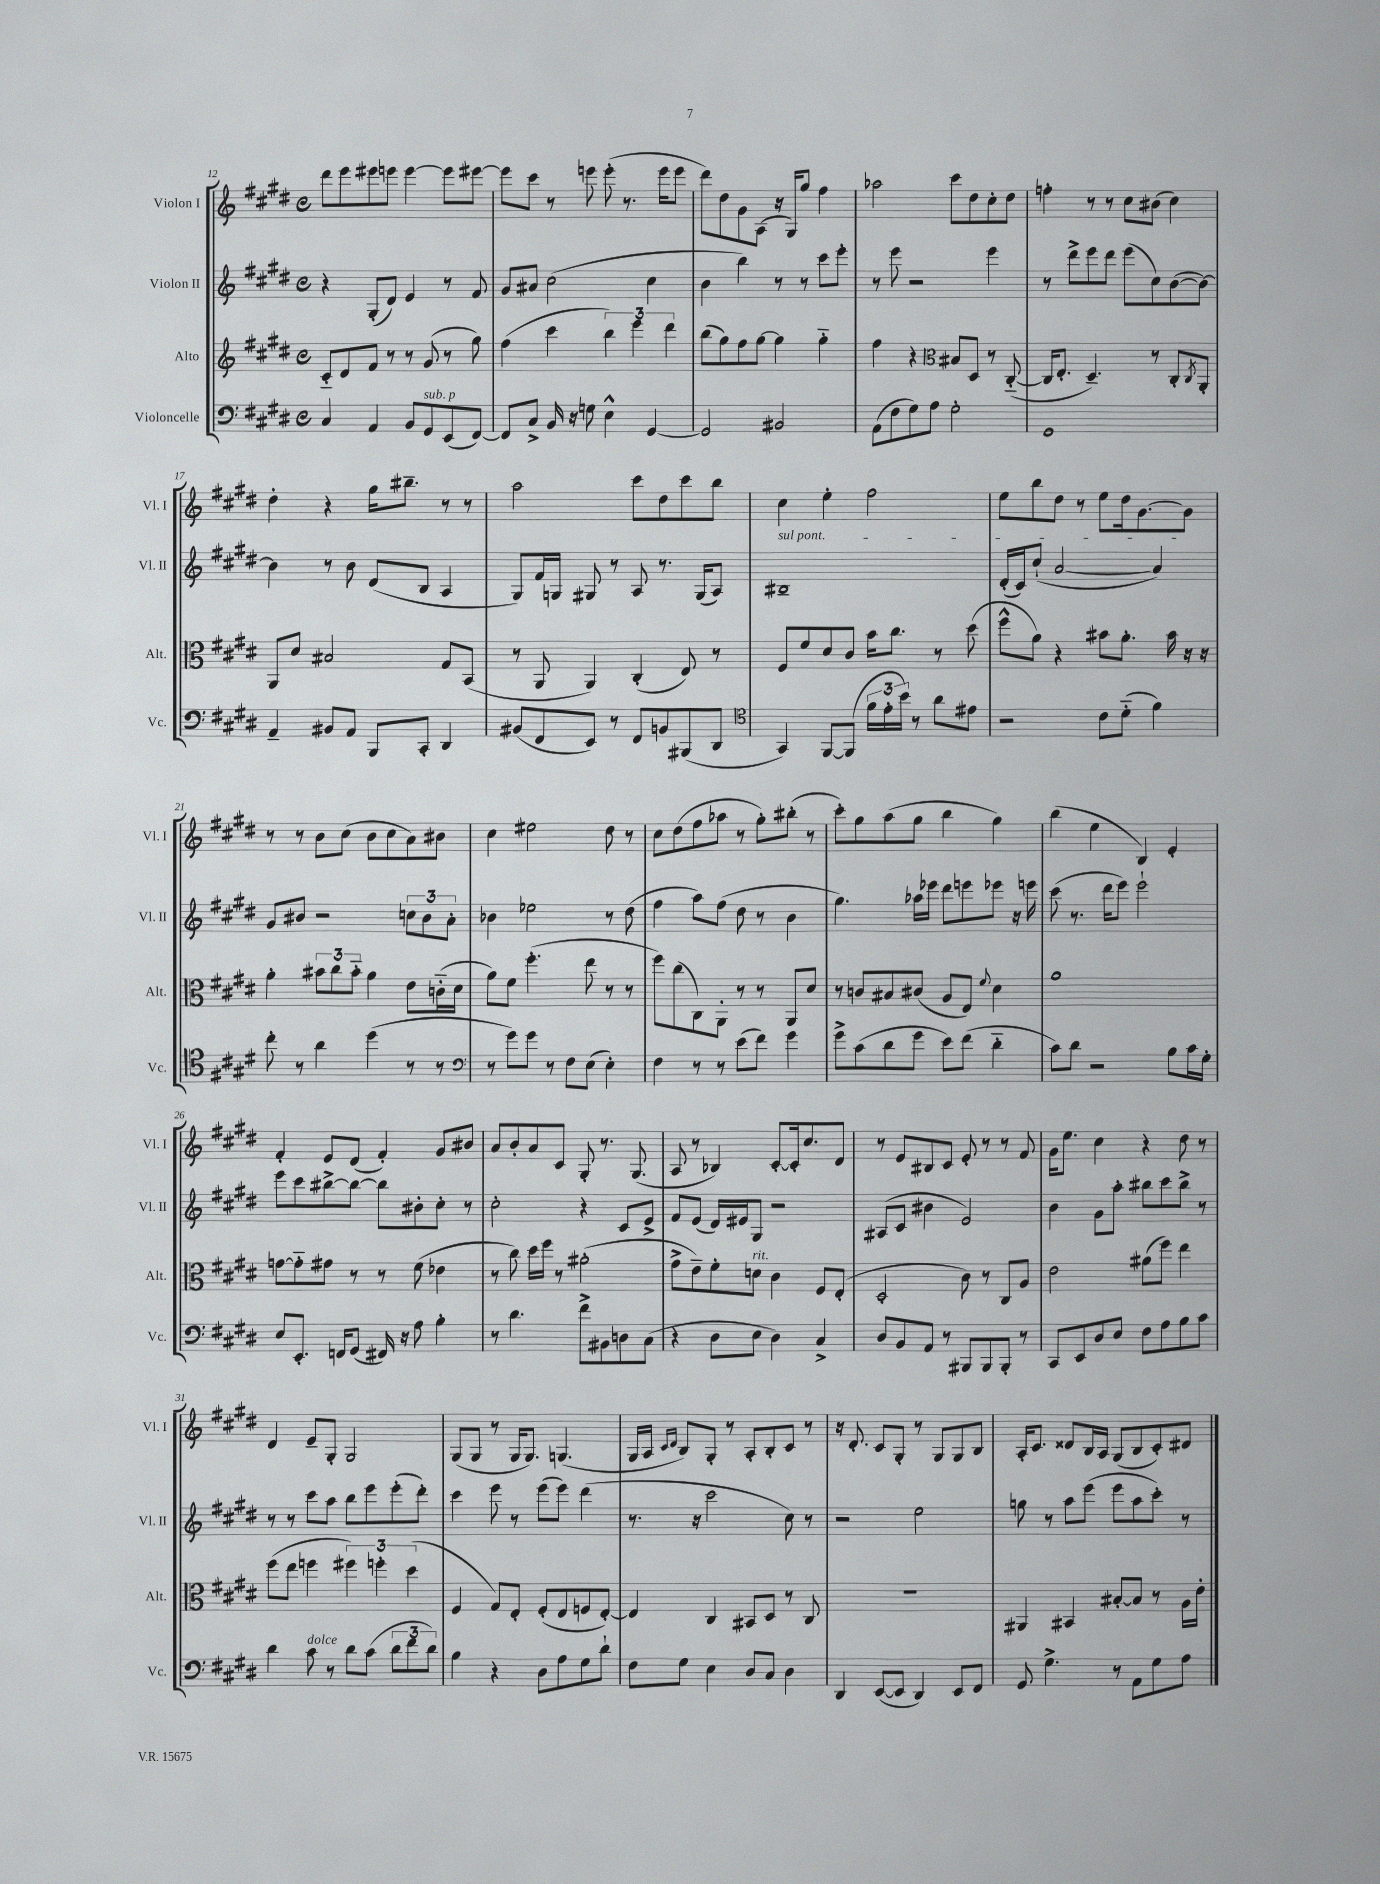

**kern	**kern	**kern	**kern
*part4	*part3	*part2	*part1
*staff4	*staff3	*staff2	*staff1
*I"Violoncelle	*I"Alto	*I"Violon II	*I"Violon I
*I'Vc.	*I'Alt.	*I'Vl. II	*I'Vl. I
*clefF4	*clefG2	*clefG2	*clefG2
*k[f#c#g#d#]	*k[f#c#g#d#]	*k[f#c#g#d#]	*k[f#c#g#d#]
*M4/4	*M4/4	*M4/4	*M4/4
*met(c)	*met(c)	*met(c)	*met(c)
=12	=12	=12	=12
4C#/	8c#/L	4r	8ddd#\L
.	8d#/	.	8eee\
4AA/	8f#/J	(8G#'/L	8eee#X\
.	8r	8d#/J)	8eeen\J
8BB/L	8r	4e/	[4eee\
!LO:TX:a:i:t=sub. p	!	!	!
8GG#/	(8g#/	.	.
(8EE/	8r	8r	8eee\L]
[8FF#/J)	8gg#\)	8f#/	[8eee#X\J
=13	=13	=13	=13
8FF#/L]	(4ff#\	8g#/L	8eee#\L]
8C#^/J	.	8a#X/J	8ccc#\J
16BB/	4ccc#\	(2cc#\	8r
16r	.	.	.
8Gn\	.	.	8eeen\
4E^^\	6bb\)	.	(8eee'\
.	.	.	8.r
.	6eee\	.	.
[4GG#/	.	4cc#\	.
.	.	.	16eee\KL
.	6ddd#\	.	.
.	.	.	8eee\J
=14	=14	=14	=14
2GG#/]	(8bb\L	4b\	8ddd#\L)
.	8gg#\)	.	8dd#\
.	8ff#\	4bb\)	8g#\
.	[8gg#\J	.	(8A\J
2BB#X/	4gg#\]	8r	16r
.	.	.	16G#/KL)
.	.	8r	8gg#/J
.	4gg#\	8ccc#\L	4ff#\
.	.	8eee'\J	.
=15	=15	=15	=15
(8AA\L	4ff#\	8r	2aa-X\
8F#\	.	8eee\	.
8G#\)	4r	2r	.
8A\J	.	.	.
*	*clefC3	*	*
2G#'\	8B#X/L	.	8ccc#\L
.	8D#/J	.	8dd#\
.	8r	4eee\	8cc#'\
.	([8C#/	.	8dd#\J
=16	=16	=16	=16
1GG#	16C#/KL]	8r	4ffn'\
.	8.E'/J	.	.
.	.	8ddd#^\L	.
.	4.D#~/)	8eee\	8r
.	.	8ddd#\J	8r
.	.	(8eee\L	8cc#\L
.	8r	8cc#\)	(8b#X\J
.	8C#'/L	([8b\	4cc#\)
.	8qC#/	.	.
.	8AA'/J	8b\J_)	.
!!LO:LB:g=z
=17	=17	=17	=17
4AA~/	8AA/L	4b\]	4dd#'\
.	8d#/J	.	.
8BB#X/L	2B#X/	8r	4r
8AA/J	.	8b\	.
8BBB/L	.	(8d#/L	16gg#\KL
.	.	.	8.bb#X~\J
8CC#'/J	.	8B/J	.
4DD#/	8G#/L	4A/	8r
.	(8BB/J	.	8r
=18	=18	=18	=18
(8BB#X/L	8r	8G#/L)	2aa\
8FF#/	8AA/	16f#/L	.
.	.	16Gn/JJ	.
8EE/J)	4AA/)	8G#X/	.
8r	.	8r	.
8FF#/L	(4C#'/	8A/	8ccc#\L
8BBn/	.	8.r	8dd#\
(8BBB#X/	8E/)	.	8ccc#\
.	.	(16G#/KL	.
8DD#/J	8r	8A/J)	8bb\J
=19	=19	=19	=19
*clefC4	*	*	*
!	!	!LO:TX:a:i:t=sul pont.	!
4GG#/)	8F#/L	1B#X~	4cc#\
.	8f#/	.	.
[8FF#/L	8d#/	.	4ee'\
(8FF#/J]	8c#/J	.	.
24f#\LL	16b\KL	.	2ff#\
24e'\	.	.	.
.	8.cc#\J	.	.
24b\JJ)	.	.	.
8r	.	.	.
8a\L	8r	.	.
8e#X\J	(8dd#\	.	.
=20	=20	=20	=20
2r	8ff#^^\L	(16d#'/LL	8ee\L
.	.	16c#/J)	.
.	8a\J)	(8cc#`/J	8bb\
.	4r	[2a/	8dd#\J
.	.	.	8r
8c#\L	8b#X\L	.	8ee\L
(8d#\J	8.a'\J	.	16dd#\k
.	.	.	[8.g#\
4f#\)	.	4a/])	.
.	16b#\	.	.
.	16r	.	8g#\J]
.	16r	.	.
!!LO:LB:g=z
=21	=21	=21	=21
8cc#'\	4a'\	8g#/L	8r
8r	.	8b#X/J	8r
4a\	12b#X\L	2r	8b\L
.	12cc#\	.	.
.	.	.	(8cc#\J
.	12b#\J	.	.
(4dd#\	4a\	.	8b\L
.	.	.	8cc#\
8r	8e\L	12ccn\L	8a\)
.	.	12b#\	.
8r	(16cn\L	.	8b#X\J
.	.	12a'\J	.
.	16d#\JJ	.	.
=22	=22	=22	=22
*clefF4	*	*	*
8r	8a\L)	4b-X\	4cc#\
8g#\L)	8f#\J	.	.
8g#\J	(4.ff#'\	2ee-X\	2ee#X\
8r	.	.	.
8F#\L	.	.	.
(8E\J	8ee\	.	.
4E'\)	8r	8r	8dd#\
.	8r	(8dd#\	8r
=23	=23	=23	=23
4F#\	8ff#\L)	4ff#\	8cc#\L
.	(8cc#\	.	(8dd#\
8r	8C#\)	8aa\L)	8ff#\
8r	8AA'\J	(8ff#\J	8aa-X\J
(8e\L	8r	8dd#\	8r
8f#\J)	8r	8r	8gg#'\L)
4g#\	8AA/L	4b\	(8bb#X'\J
.	8d#/J	.	8r
=24	=24	=24	=24
8g#^\L	8r	4.gg#\)	8ccc#'\L)
(8c#\	8cn/L	.	8gg#\
8d#\	8B#X/	.	(8aa\
8g#\J	(8c#X/J	16aa-X\LL	8gg#\J
.	.	16eee-X\JJ	.
8e\L)	8A/L	8ddd#\L	4bb\
(8f#\J	8E/J)	8eeen\	.
.	8qqf#/	.	.
4d#\	4d#\	8eee-X\J	4gg#\)
.	.	16r	.
.	.	16eeen\	.
=25	=25	=25	=25
8c#\L)	1a	(8ccc#\	(4bb\
8d#\J	.	8.r	.
2r	.	.	4ee\
.	.	16ddd#\KL	.
.	.	8eee\J)	.
.	.	2eee`\	4B/)
8B\L	.	.	4e'/
16c#\L	.	.	.
16G#'\JJ	.	.	.
!!LO:LB:g=z
=26	=26	=26	=26
8E/L	[8gn\L	8eee\L	4f#'/
8.EE'/J	8g\]	8ccc#\	.
.	8g#X\J	[8bb#X^\	8e/L
16FFn/KL	.	.	.
(8GG#/J	8r	8bb#\J_	(8d#/J
16FF#X/)	8r	8bb#\L]	4f#'/)
16r	.	.	.
8A\	(8f#\	8b#X'\	.
4B'\	4e-X\	8cc#'\J	8g#/L
.	.	8r	8b#X/J
=27	=27	=27	=27
8r	8r	2cc#'\	8a/L
4.d#\	8cc#\)	.	8b'/
.	16dd#\LL	.	8a/
.	16ff#\JJ	.	.
.	8r	.	8c#/J
8f#^\L	(2a#X'\	4r	8G#'/
8BB#X\	.	.	8.r
8Dn\	.	8c#/L	.
.	.	.	(8.G#/
(8C#\J	.	8e^/J	.
=28	=28	=28	=28
4r	8g#^\L	8f#/L	8A/
.	8e~\)	(8e/J	8r
8D#\L	8f#'\	16d#/LL)	4B-X/)
.	.	16e#X/J	.
!	!LO:TX:a:i:t=rit.	!	!
8E\J	8dn\J	8G#/J	.
4D#\)	4c#\	2r	[8c#'/L
.	.	.	16c#'/k]
.	.	.	8.cc#/
4C#^/	8F#/L	.	.
.	(8E'/J	.	8d#/J
=29	=29	=29	=29
8D#/L	2D#'/	(8A#X/L	8r
8BB/	.	8c#/J	8e/L
8AA/J	.	4b#X\	8B#X/
8r	.	.	8c#/J
8BBB#X/L	8c#\)	2e/)	8e'/
8BBB#/	8r	.	8r
8BBB#'/J	8C#/L	.	8r
8r	8A/J	.	8f#/
=30	=30	=30	=30
8CC#/L	2e\	4b\	16g#\KL
.	.	.	8.ee\J
8EE/	.	.	.
8D#/	.	8g#\L	4cc#\
8E/J	.	8aa'\J	.
8F#\L	(8a#X\L	8bb#X\L	4r
8A\	8ff#\J)	8ccc#\	.
8B\	4ee\	8bb#^\J	8dd#\
8c#\J	.	8r	8r
!!LO:LB:g=z
=31	=31	=31	=31
4d#\	(8ff#\L	8r	4d#/
.	8ee\J	8r	.
!LO:TX:a:i:t=dolce	!	!	!
8c#\	4ffn\	8ccc#\L	8e~/L
8r	.	8aa\J	8G#'/J
8d#\L	6ff#X\)	8bb\L	2G#/
(8c#\J	.	8eee\	.
.	6ffn'\	.	.
12d#\L	.	(8eee'\	.
12f#\	(6dd#\	.	.
.	.	8ddd#'\J)	.
12d#\J)	.	.	.
=32	=32	=32	=32
4B\	4F#/	4ccc#\	(8G#/L
.	.	.	8G#/J
4r	8G#/L)	8eee\	8r
.	8E'/J	8r	16G#/KL
.	.	.	8.G#/J)
8D#\L	(8F#'/L	(8eee\L	.
8A\	8E/	8eee\J)	(4.Gn/
8G#\	8Fn/	(4ddd#\	.
8d#`\J	[8E'/J)	.	.
=33	=33	=33	=33
8F#\L	4E/]	8.r	16G#/LL
.	.	.	16A/JJ
.	.	.	16qqc#/LL
.	.	.	16qqd#/JJ
8G#\J	.	.	8B/L)
.	.	16r	.
4E\	4C#/	2ccc#\	8G#'/J
.	.	.	8r
8D#/L	8BB#X/L	.	8A'/L
8C#/J	8D#/J	.	8B'/
4D#\	8r	8cc#\)	8c#/J
.	8C#/	8r	8r
=34	=34	=34	=34
4DD#/	1r	2r	16r
.	.	.	8.d#'/
([8EE/L	.	.	8c#/L
8EE/J]	.	.	8G#'/J
4DD#/)	.	2ee\	8r
.	.	.	8G#/L
8EE/L	.	.	8G#/
8FF#/J	.	.	8B/J
=35	=35	=35	=35
8GG#/	4AA#X/	8ggn\	16A'/KL
.	.	.	8.c#/J
4.G#^\	.	8r	.
.	4BB#X/	8aa\L	8d##X/L
.	.	(8eee\J	16B/L
.	.	.	16A/JJ
8r	[8B#X'/L	8eee\L	(8G#/L
8AA\L	8B#/J]	8aa\	8B/
8G#\	8r	8ccc#'\J)	8c#'/)
8A\J	16A\LL	8r	8d#X/J
.	16e'\JJ	.	.
==	==	==	==
*-	*-	*-	*-
